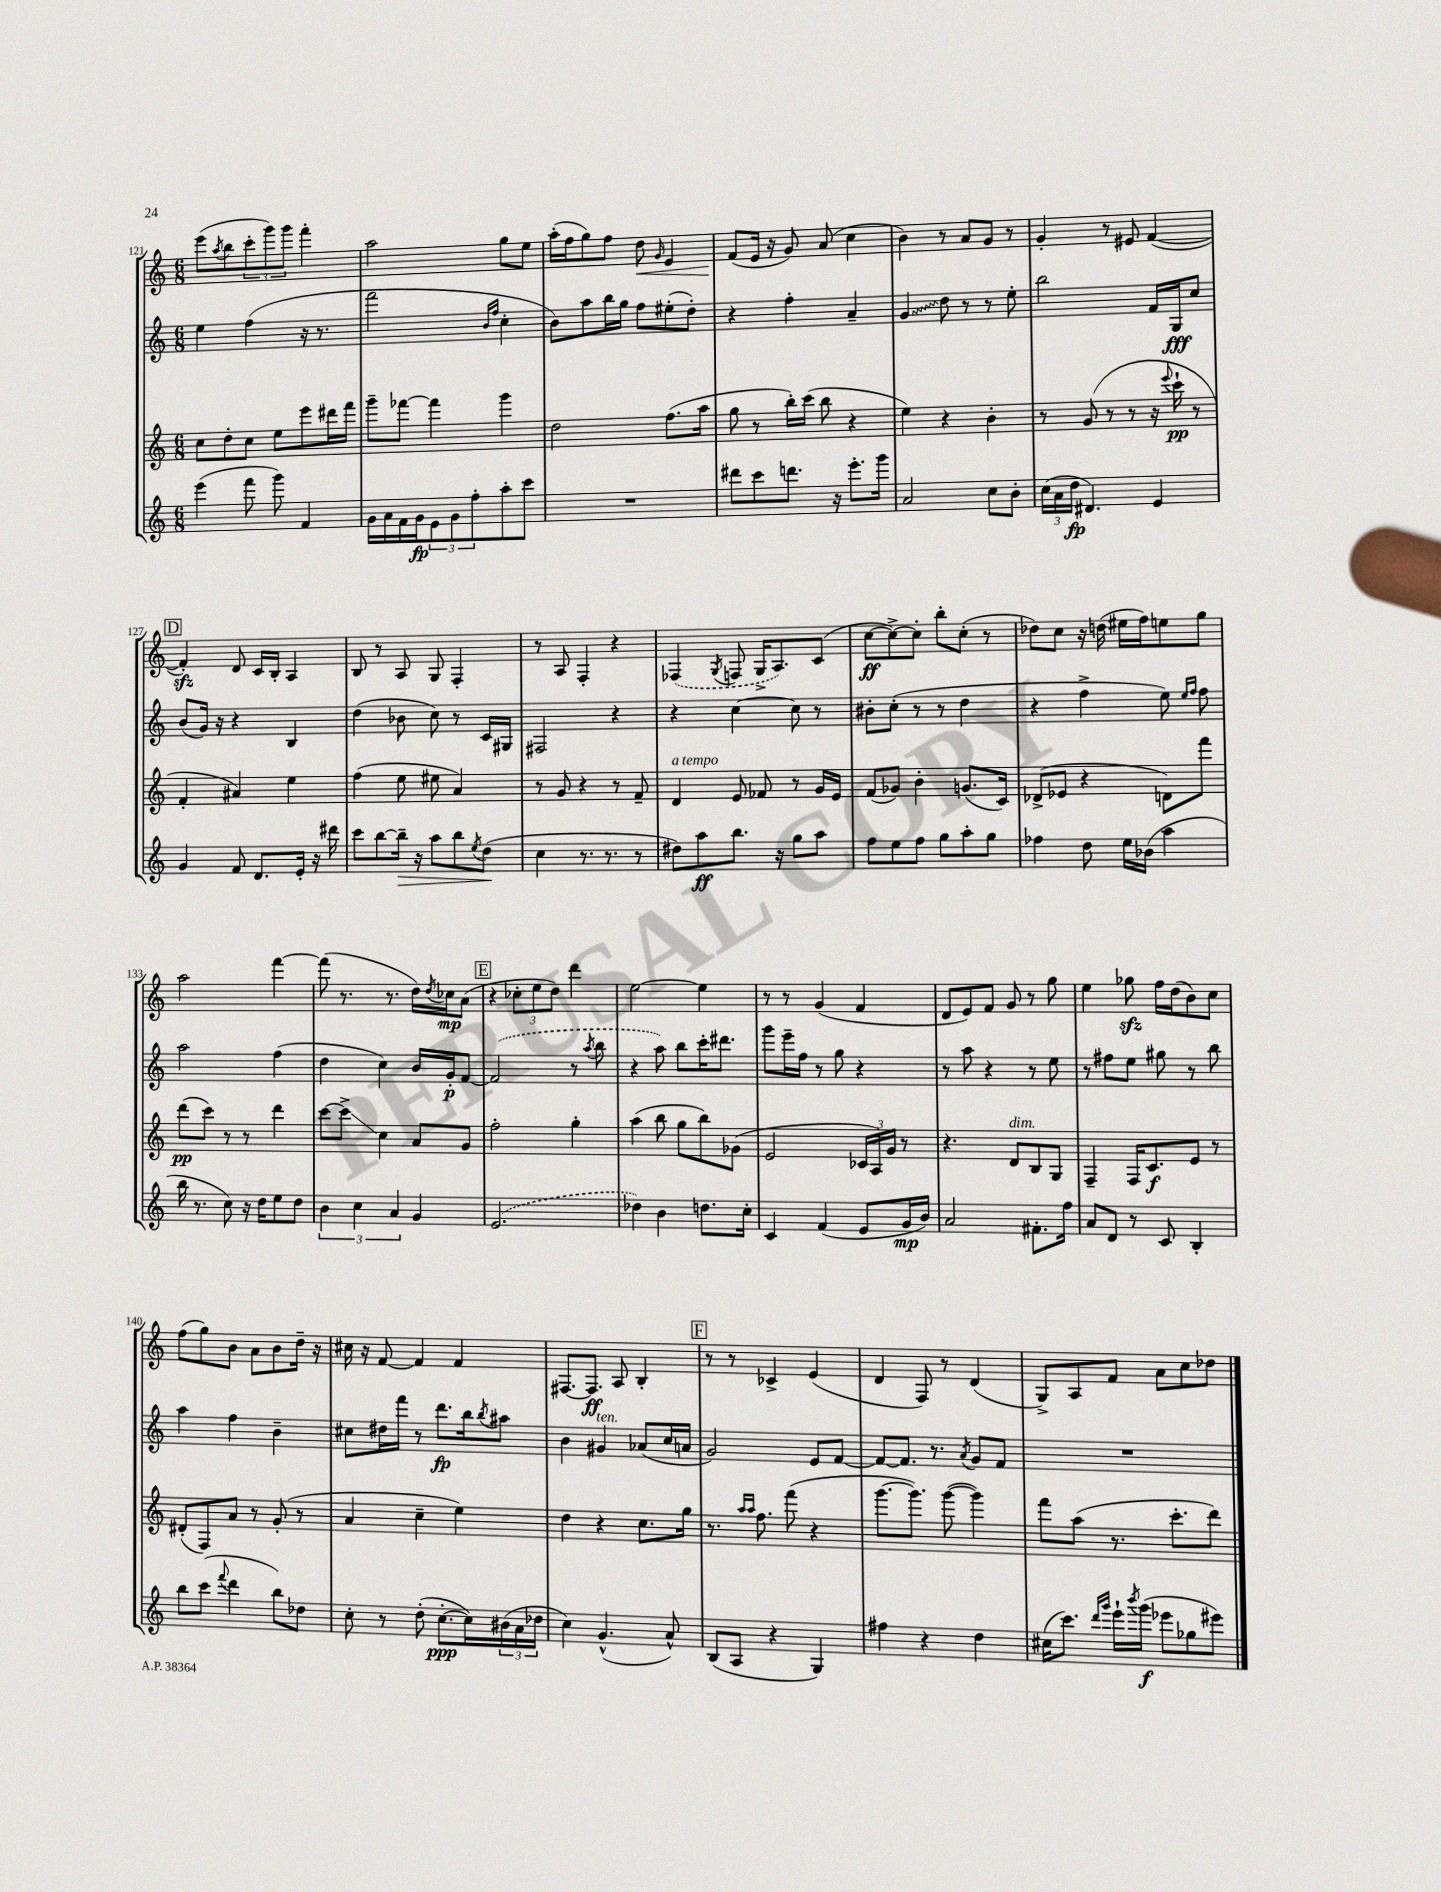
<<
\new StaffGroup <<
\new Staff = "s0" {
    \clef treble \key c \major \numericTimeSignature \time 6/8
    e'''8( \acciaccatura { a''8 } b''8 \tuplet 3/2 { c'''8-. g'''8) g'''8 } f'''4-. |
    a''2 g''8 e''8 |
    a''16-.( f''16 g''8) f''8 d''8\< \grace { g'16 } e'4 |
    f'8\!( e'16 r16 g'8) a'8( c''4 |
    b'4) r8 a'8 g'8 r8 |
    g'4-. r8 eis'8 f'4~( |
    \mark \markup { \box "D" } f'4-.\sfz) d'8 c'16 b16-. a4 |
    b8 r8 a8 g8 f4-. |
    r8 a8 f4-. r4 |
    \once \slurDashed fes4( \acciaccatura { g8 } f8 g16-> a8.) c'8( |
    c''8~\ff c''8~->) c''8-. b''8-. c''8-.( r8 |
    des''8) c''8 r16 d''16( eis''16 f''16) e''8 g''8 |
    a''2 f'''4~ |
    f'''8( r8. r8. d''16) \acciaccatura { d''8 } ces''16\mp a'8( |
    \mark \markup { \box "E" } r4 \tuplet 3/2 { ces''8-. e''8 d''8) } d'''4 |
    e''2~ e''4 |
    r8 r8 g'4( f'4 |
    d'8 e'8) f'8 g'8 r8 g''8 |
    e''4 ges''8\sfz f''16 d''16( b'8) c''8 |
    f''8( g''8) b'8 a'8 b'8 d''16-- r16 |
    cis''16 r16 f'8~ f'4 f'4 |
    fis8.~ fis8.\ff a8 b4-. |
    \mark \markup { \box "F" } r8 r8 ces'4-> e'4( |
    d'4 f8) r8 d'4( |
    g8->) a8 f'8 a'8 c''8 des''8 \bar "|." |
}
\new Staff = "s1" {
    \clef treble \key c \major \numericTimeSignature \time 6/8
    e''4 f''4( r16 r8. |
    f'''2 \grace { b'16 f''16 } c''4-. |
    b'8) a''8 b''16 g''16 f''8 eis''8-.( d''8-.) |
    r4 f''4-. a'4-- |
    \once \override Glissando.style = #'zigzag g'4\glissando d''8 r8 r8 e''8-. |
    b''2 f'16 g16\fff c''8 |
    \mark \markup { \box "D" } b'8( g'16) r16 r4 b4 |
    d''4( bes'8 c''8) r8 c'16 gis16 |
    fis2 r4 |
    r4 c''4~ c''8 r8 |
    bis'8-. c''8-.( r8 r8 d''4 |
    r4 f''4-> e''8) \grace { e''16 f''16 } f''8 |
    a''2 f''4( |
    d''4 c''4) b'16 g'16-.\p f'8~ |
    \mark \markup { \box "E" } \once \slurDashed f'2( r8 \acciaccatura { a''8 } b''8 |
    r4 a''8) b''8 c'''16-. dis'''8. |
    g'''8 e'''16-- f''16 r8 g''8 r4 |
    r8 a''8 r4 r8 e''8 |
    r8 fis''8 e''8 gis''8 r8 b''8 |
    a''4 f''4 b'4-- |
    cis''8 dis''16 f'''16 r8 d'''8.\fp b''16 \acciaccatura { b''8 } ais''8 |
    b'4 gis'4^\markup { \italic "ten." } aes'8( c''16 a'16 |
    \mark \markup { \box "F" } g'2) e'8 f'8~ |
    f'8~ f'8. r8. \acciaccatura { a'8 } g'8 f'8 |
    R2. \bar "|." |
}
\new Staff = "s2" {
    \clef treble \key c \major \numericTimeSignature \time 6/8
    c''8 d''8-. c''8 e''8 e'''8 dis'''16 f'''16 |
    g'''8-- fes'''8~ fes'''4 g'''4 |
    d''2 f''8.( a''16 |
    g''8 r8 b''16-.) c'''16( b''8 r4 |
    e''4) r4 b'4-. |
    r8 g'8( r8 r8 r16 \appoggiatura { e'''8 } c'''16-!\pp r8 |
    \mark \markup { \box "D" } f'4-. ais'4) e''4 |
    f''4( e''8 eis''8 a'4) |
    r8 g'8 r4 r8 f'8-- |
    d'4^\markup { \italic "a tempo" } e'8 fes'8 r8 g'16 e'16 |
    f'8( ges'8) b'4-. g'8.( c'16) |
    des'8->( ees'8 r4 d'8) f'''8 |
    d'''8\pp( c'''8) r8 r8 d'''4 |
    c'''8~ c'''8->\glissando c''4 a'8 g'8 |
    \mark \markup { \box "E" } f''2-. g''4-. |
    a''4( b''8 g''8 b''8) ges'8( |
    e'2 \tuplet 3/2 { ces'16 a16) g'16 } r8 |
    r4. d'8^\markup { \italic "dim." } b8 g8 |
    f4-- f16 c'8.\f e'8 r8 |
    dis'8-.( f8) a'8 r8 g'8-.( r8 |
    a'4 c''4-- e''4) |
    d''4 r4 c''8. g''16 |
    \mark \markup { \box "F" } r8. \grace { a''16 a''16 } f''8. f'''8( r4 |
    g'''8.~ g'''8.) g'''8~( g'''4) |
    f'''8 a''8( r8. c'''8.-. d'''8) \bar "|." |
}
\new Staff = "s3" {
    \clef treble \key c \major \numericTimeSignature \time 6/8
    e'''4( f'''8 g'''8) f'4 |
    g'16 a'16 f'16 g'16\fp \tuplet 3/2 { e'8 g'8 f''8-. } a''8-. c'''8 |
    R2. |
    dis'''8 c'''8 d'''8. r16 e'''8.-. g'''16 |
    a'2 c''8 b'8-. |
    \tuplet 3/2 { c''16( a'16 d''16\fp } dis'4.) e'4 |
    \mark \markup { \box "D" } g'4 f'8 d'8. e'16-. r16 dis'''16 |
    c'''8 b''8~ b''16--\> r16 a''8 b''8 \acciaccatura { e''8 } d''8\!( |
    c''4 r8. r8. r8 |
    dis''8) a''8\ff b''8. r16 g''8 a''8 |
    f''8 e''8 f''8 g''8 a''8-. g''8 |
    fes''4 d''8 e''16 bes'16( a''4 |
    b''16 r8. c''8) r16 d''16 e''8 d''8 |
    \tuplet 3/2 { b'4 c''4 a'4 } g'4 |
    \mark \markup { \box "E" } \once \slurDashed e'2.( |
    des''4) b'4 d''8. c''16-. |
    c'4 f'4( e'8 g'16\mp b'16) |
    a'2 fis'8.-. f''16 |
    a'8 d'8 r8 c'8 b4-. |
    b''8 c'''8( \appoggiatura { f'''8 } d'''4 b''8) des''8 |
    c''8-. r8 d''8-.( c''8.~-.\ppp c''16) \tuplet 3/2 { bis'16( a'16 des''16 } |
    c''4) g'4.-^( a'8-^) |
    \mark \markup { \box "F" } b8( a8 r4 g4) |
    fis''4 r4 d''4 |
    cis''16( c'''8.) \grace { d'''16 g'''16 } e'''16-! \acciaccatura { b'''8 } g'''16\f( ees'''8 ges''8 eis'''8) \bar "|." |
}
>>
>>
\layout { \context { \Score currentBarNumber = #121 } }
